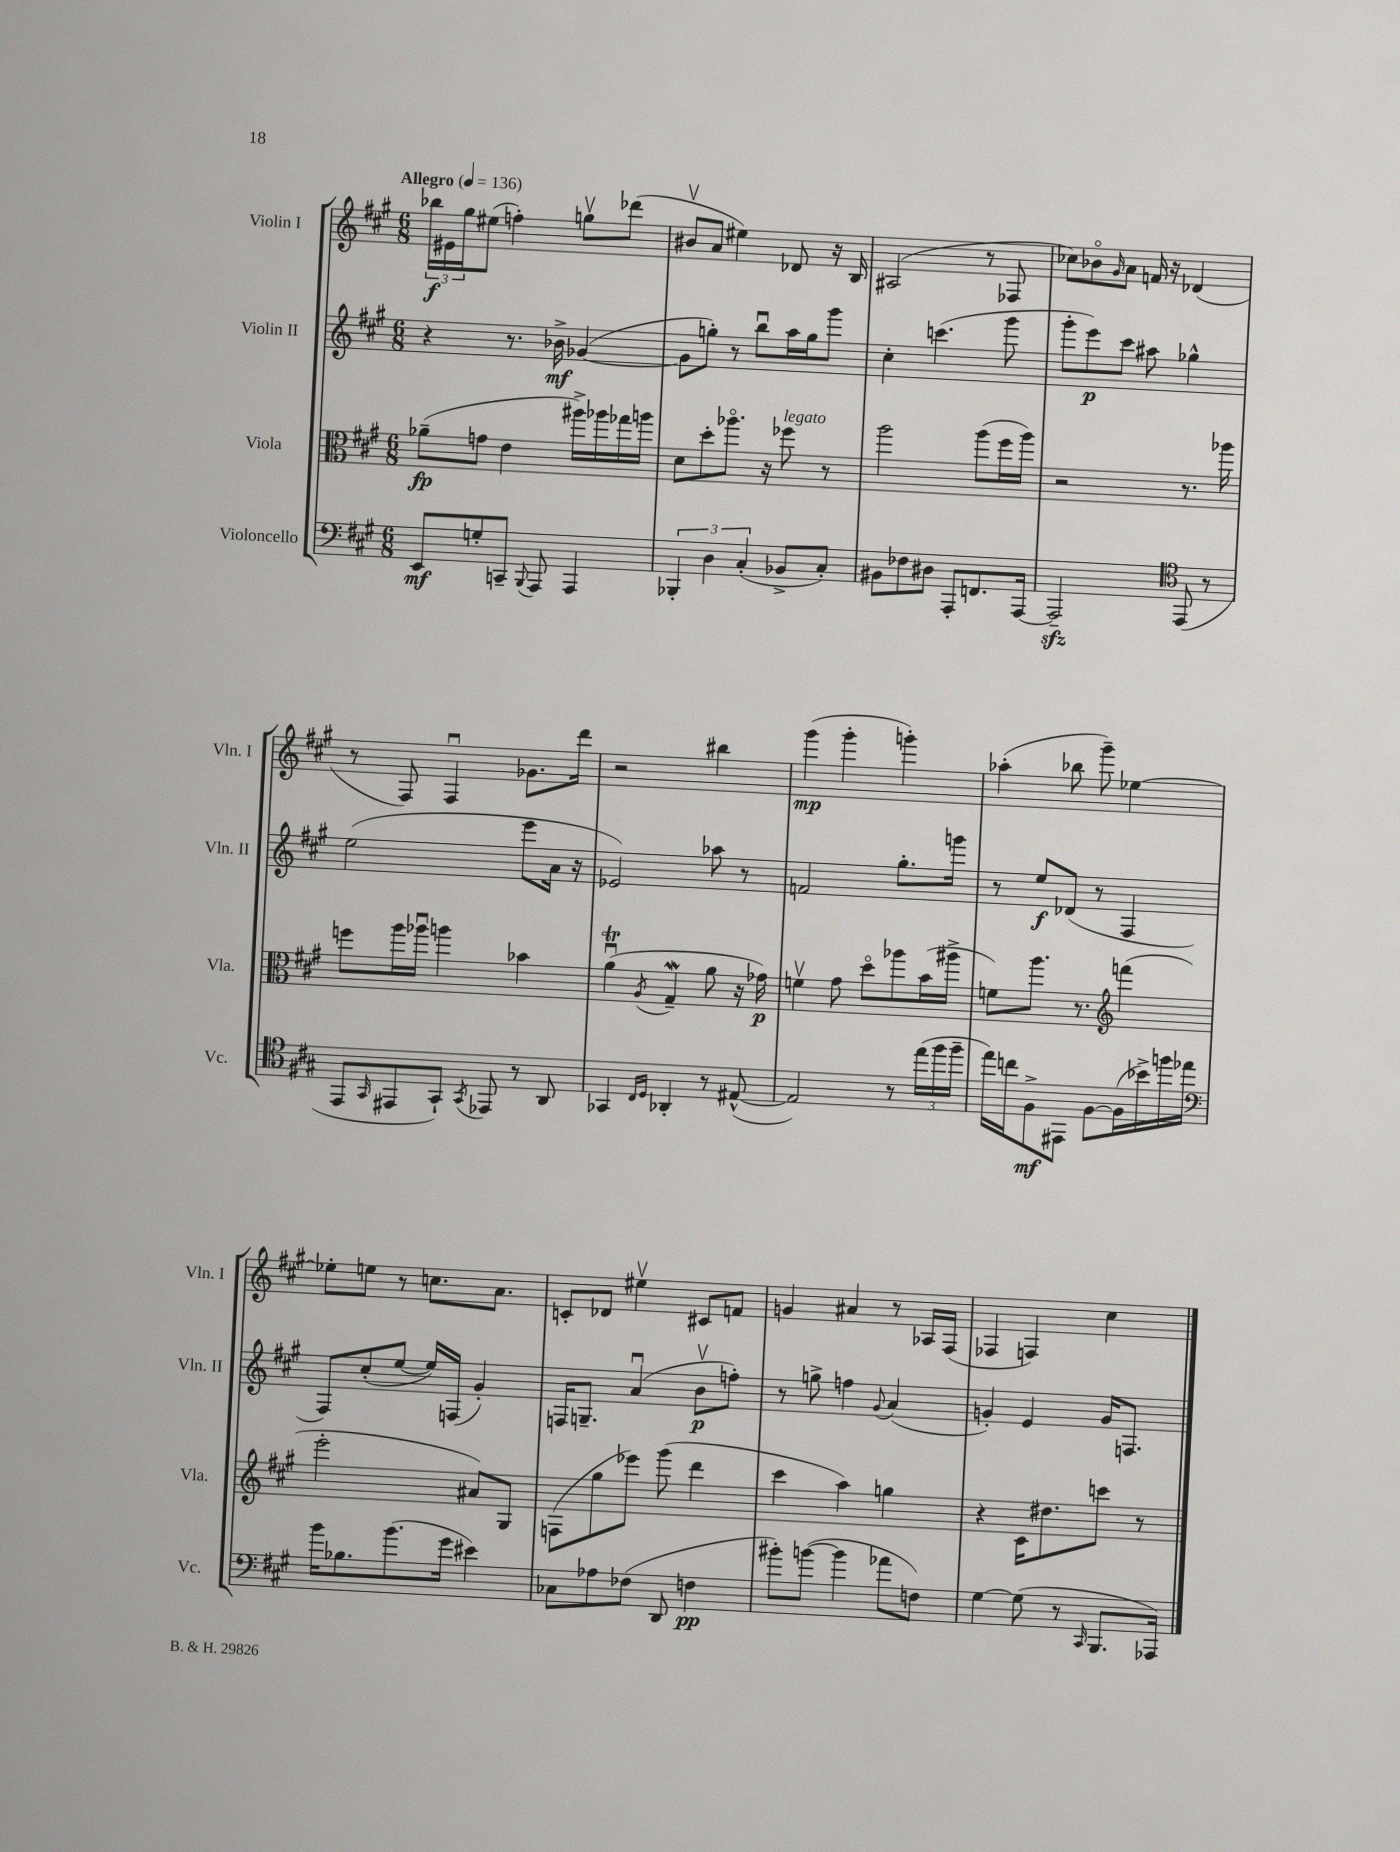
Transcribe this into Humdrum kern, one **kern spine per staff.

**kern	**kern	**kern	**kern
*staff4	*staff3	*staff2	*staff1
*clefF4	*clefC3	*clefG2	*clefG2
*k[f#c#g#]	*k[f#c#g#]	*k[f#c#g#]	*k[f#c#g#]
*M6/8	*M6/8	*M6/8	*M6/8
*MM136	*MM136	*MM136	*MM136
8EE	(8a-~	4r	24bb-
.	.	.	24e#
.	.	.	24gg#
8G'	8g	.	(8ee#
8CC~	4e	8.r	4ff')
8qqBBB	.	.	.
8AAA	.	.	.
.	.	16b-^	.
4AAA	16aa#^)	([4g-	8ggv
.	16aa-	.	.
.	16gg-	.	(8ddd-
.	16aa	.	.
=	=	=	=
6BBB-'	8d	8g-]	8b#v
.	8dd'	8gg')	8a
6D	.	.	.
.	8.aa-o	8r	4ee#)
(6C#'	.	.	.
.	.	8bbu	.
.	16r	.	.
8BB-^	8ff-	16aa	8d-
.	.	16gg	.
8C#')	8r	8ggg#	16r
.	.	.	16B
=	=	=	=
8BB#	2aa	4cc#'	(2A#
8F-	.	.	.
8D#	.	(4.ccc	.
8AAA'	.	.	.
8.FF	(8aa	.	8r
.	16ff#	8ggg#	8F-
[16AAA	16aa)	.	.
=	=	=	=
2AAA~]	2r	8ggg#'	8cc-)
.	.	8eee)	8b-o
.	.	.	16qqg#
.	.	8ccc#	8a
.	.	8aa#	16f
.	.	.	16r
*clefC4	*	*	*
(8EE	8.r	4gg-^^	(4d-
8r	.	.	.
.	16aa-	.	.
=	=	=	=
8EE	8ff	(2ee	8r
16qqGG#	.	.	.
8EE#	16aa	.	8F#)
.	16aa-u	.	.
8GG#`)	4aa	.	4F#u
8qGG#	.	.	.
8EE-	.	.	.
8r	4b-	8eee	8.g-
8AA	.	16a	.
.	.	16r	16ddd
=	=	=	=
4GG-	(4au	2e-)	2r
16qqC#	.	.	.
16qqD	8qA	.	.
4AA-'	4G#~	.	.
8r	8a	8aa-	4bb#
([8E#^^	16r	8r	.
.	16g-)	.	.
=	=	=	=
2E#])	4fv	2f	(4ggg#
.	8g#	.	4ggg#'
.	8ddo	.	.
8r	8aa-	8.gg#'	4ggg')
(24ee	(16b	.	.
24ff#	.	.	.
.	16aa#^	16ggg	.
24ff#~	.	.	.
=	=	=	=
16ee)	8f)	8r	(4aa-'
16cc	.	.	.
8F#^	8.aa	8ee	.
8EE#	.	(8d-	8bb-
.	8.r	.	.
[8F#	.	8r	8ggg#~)
*	*clefG2	*	*
(16F#]	(4fff	4F#	[4ee-
16b-^)	.	.	.
16ff	.	.	.
16ee-	.	.	.
=	=	=	=
*clefF4	*	*	*
16b	2eee'	8F#)	8ee-']
8.B-	.	.	.
.	.	(8cc#'	8ee
(8.b	.	[8ee	8r
.	.	16ee])	8.cc
16g#	.	(16F	.
4e#)	8a#)	4g#')	.
.	.	.	8.a
.	8G#	.	.
=	=	=	=
8C-	(8F	16F	8c'
.	.	8.G~	.
8A-	8gg#	.	8d-
(8F-	8eee-)	(4au	4ee#v
8DD	(8ggg#	.	.
4F	4ddd	8bv	8c#
.	.	8ff')	8f
=	=	=	=
8b#')	4ccc#	8r	4g
([8b	.	8gg^	.
4b]	4aa)	4ff	4a#
.	.	8qqg#	.
8a-	4gg	(4a	8r
8F)	.	.	16A-
.	.	.	(16F#
=	=	=	=
[4G#	4r	4g')	4F-
(8G#]	16c#	4e	4F)
.	8.dd#	.	.
8r	.	.	.
16qqCC#	.	.	.
8.BBB	8ccc	16g	4cc#
.	.	8.F	.
.	8r	.	.
16AAA-)	.	.	.
==	==	==	==
*-	*-	*-	*-
